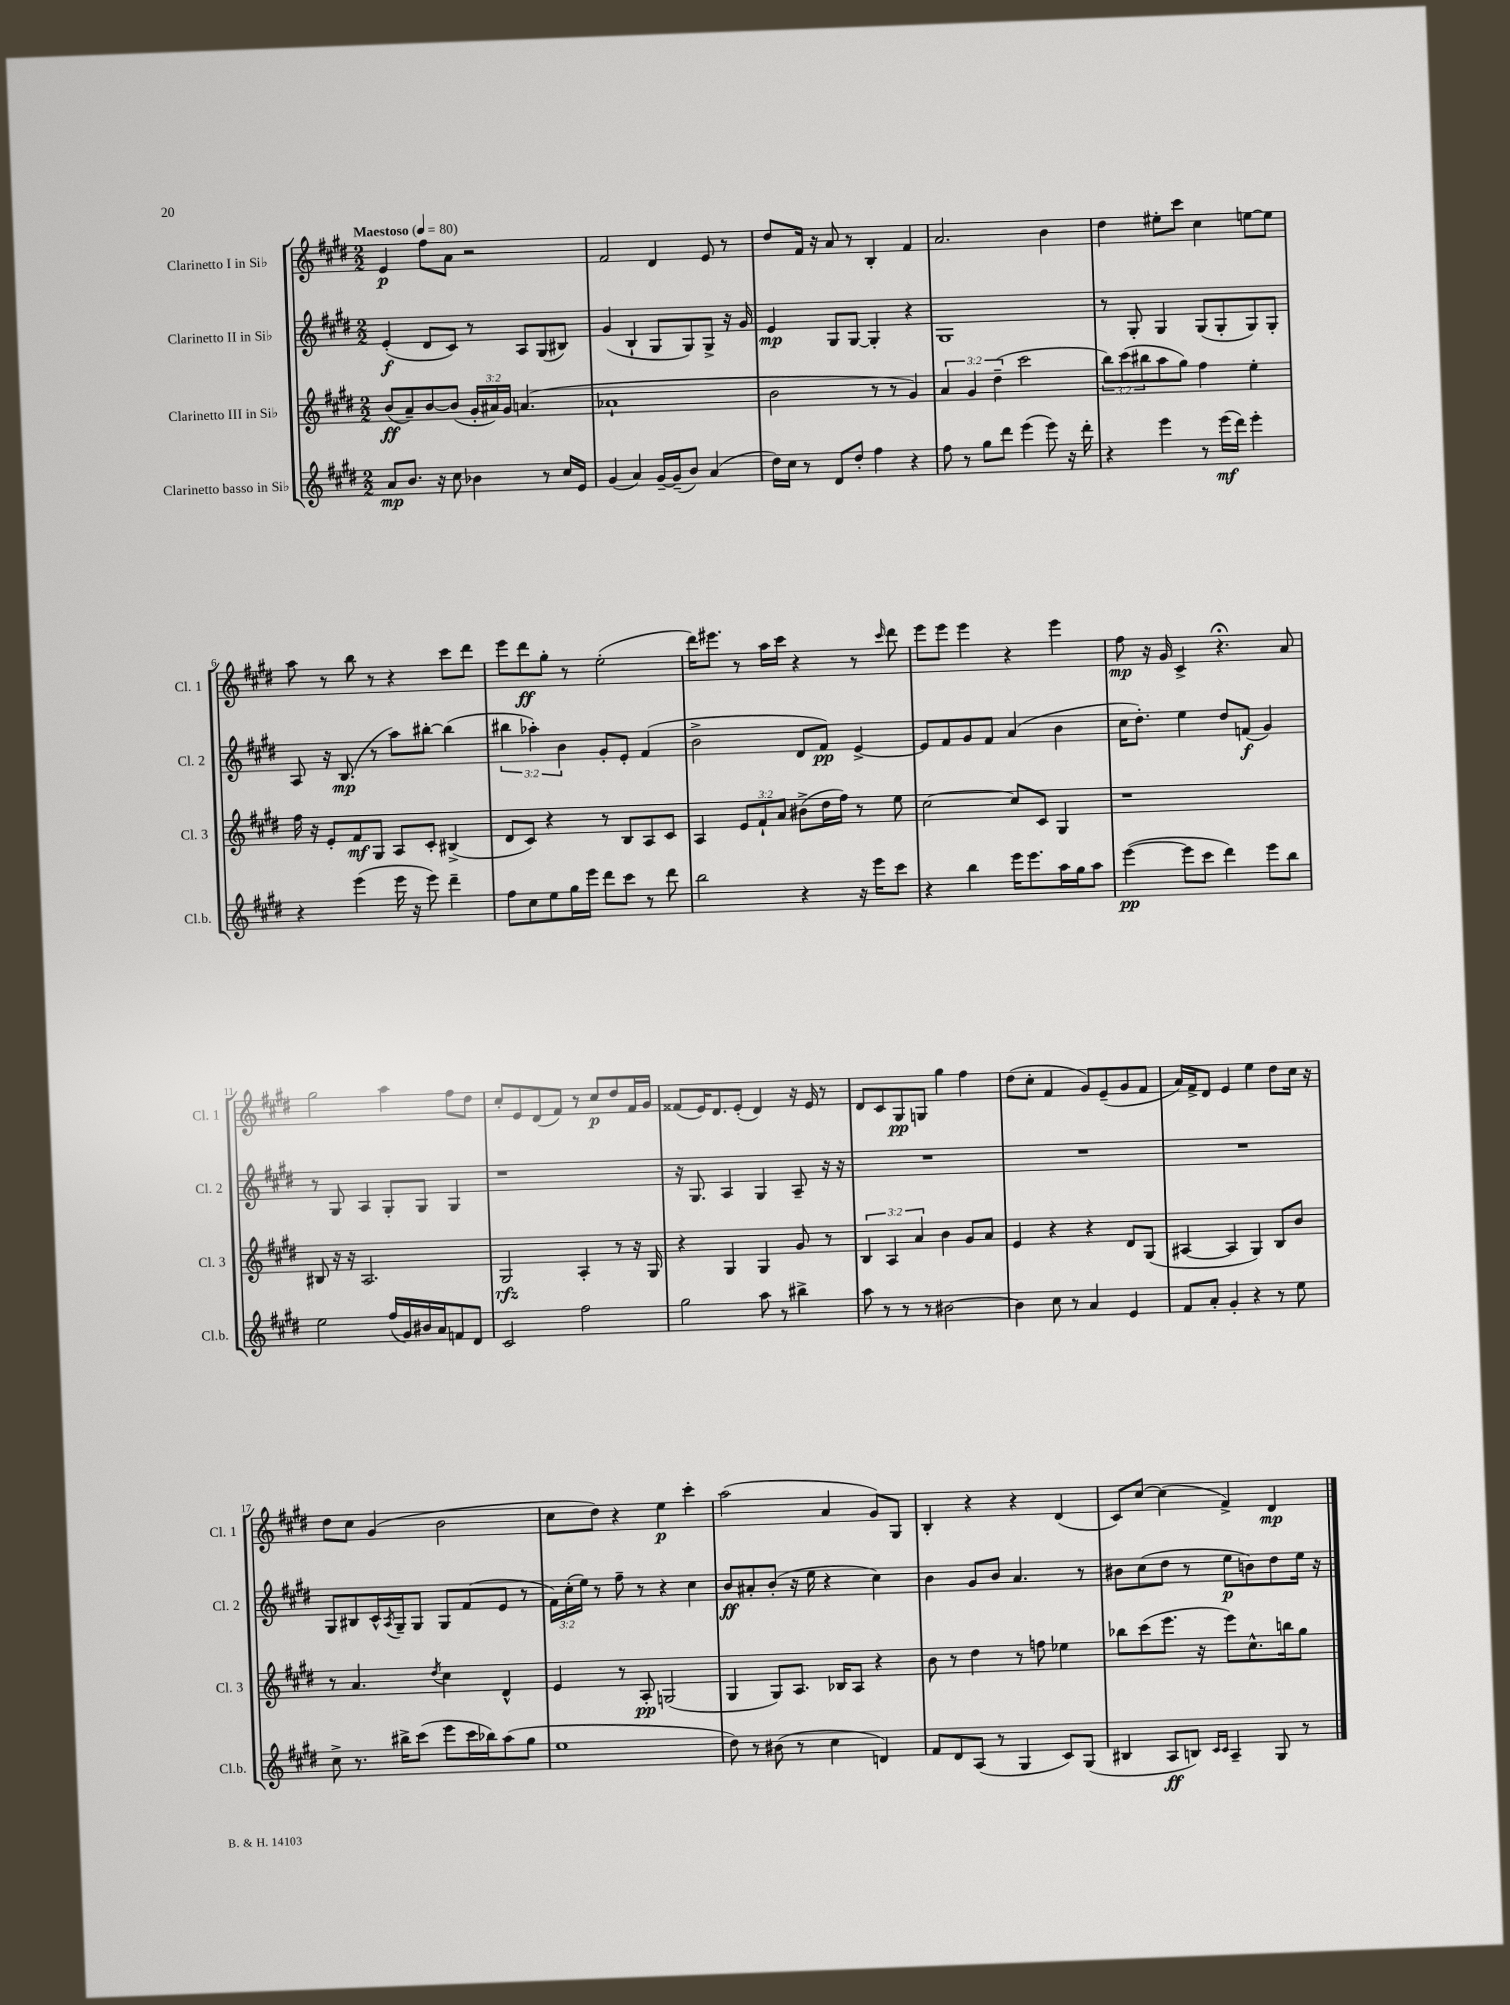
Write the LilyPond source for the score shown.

<<
\new StaffGroup <<
\new Staff = "s0" \with { instrumentName = "Clarinetto I in Sib" shortInstrumentName = "Cl. 1" } {
    \clef treble \key e \major \numericTimeSignature \time 2/2 \tempo "Maestoso" 4 = 80
    e'4\p fis''8 a'8 r2 |
    fis'2 dis'4 e'8 r8 |
    dis''8 fis'16 r16 a'8 r8 b4-. fis'4 |
    a'2. b'4 |
    dis''4 eis''8-. cis'''8 cis''4 e''8~ e''8 |
    a''8 r8 b''8 r8 r4 cis'''8 dis'''8 |
    e'''8 dis'''8\ff gis''8-. r8 e''2-.( |
    dis'''16) eis'''8. r8 a''16 cis'''16 r4 r8 \grace { cis'''16 } dis'''8 |
    e'''8 e'''8 e'''4 r4 e'''4 |
    fis''8\mp r16 gis'16 cis'4-> r4.\fermata a'8 |
    gis''2 a''4 fis''8 dis''8 |
    cis''8-. e'8 dis'8( fis'8) r8 cis''8\p dis''8 fis'16 gis'16 |
    fisis'8( e'16) dis'8. e'8-.( dis'4) r16 e'16 r8 |
    dis'8 cis'8 gis8\pp g8 gis''4 fis''4 |
    dis''8( cis''8-. fis'4 gis'8) e'8--( gis'8 fis'8 |
    a'16) fis'16-> dis'8 e'4 e''4 dis''8 cis''16 r16 |
    dis''8 cis''8 gis'4( b'2 |
    cis''8 dis''8) r4 e''4\p cis'''4-. |
    a''2( a'4 gis'8) gis8 |
    b4-. r4 r4 dis'4( |
    cis'8) cis''8~ cis''4( fis'4->) dis'4\mp \bar "|." |
}
\new Staff = "s1" \with { instrumentName = "Clarinetto II in Sib" shortInstrumentName = "Cl. 2" } {
    \clef treble \key e \major \numericTimeSignature \time 2/2 \override Staff.TupletNumber.text = #tuplet-number::calc-fraction-text
    e'4-.\f( dis'8 cis'8) r8 a8 gis8( bis8) |
    gis'4( b4-! gis8 gis8) gis8-> r16 gis'16 |
    e'4\mp gis8 gis8~ gis4-. r4 |
    gis1 |
    r8 gis8-. gis4 gis8( gis8-. gis8) gis8-. |
    a8 r16 b8.\mp( r8 a''8) bis''8~-. bis''4( |
    \tuplet 3/2 { bis''4 aes''4-.) b'4 } gis'8-. e'8-. fis'4( |
    b'2-> dis'8 fis'8\pp) e'4~-> |
    e'8 fis'8 gis'8 fis'8 a'4( b'4 |
    cis''16 dis''8.-.) e''4 dis''8 f'8\f( gis'4) |
    r8 gis8 a4 gis8-. gis8 gis4 |
    r1 |
    r16 gis8. a4 gis4 a8-- r16 r16 |
    R1 |
    R1 |
    R1 |
    gis8 bis8 cis'16-^ \acciaccatura { a8 } gis16-- gis8 gis8 fis'8( e'8 r8 |
    \tuplet 3/2 { fis'16) cis''16-.( e''16) } r8 fis''8-- r8 r4 cis''4 |
    b'8\ff ais'8-. b'8-.( r16 e''16 r4 cis''4) |
    b'4 gis'8 b'8 a'4. r8 |
    bis'8 cis''8( dis''8 r8 e''8\p b'8) dis''8 e''16 r16 \bar "|." |
}
\new Staff = "s2" \with { instrumentName = "Clarinetto III in Sib" shortInstrumentName = "Cl. 3" } {
    \clef treble \key e \major \numericTimeSignature \time 2/2 \override Staff.TupletNumber.text = #tuplet-number::calc-fraction-text
    b'8\ff( a'8--) b'8~ b'8( \tuplet 3/2 { gis'16-. ais'16) gis'16 } a'4.( |
    aes'1-! |
    b'2 r8 r8 gis'4) |
    \tuplet 3/2 { a'4 gis'4 dis''4--( } cis'''2 |
    \tuplet 3/2 { b''8) cis'''8( bis''8 } a''8 gis''8) fis''4 e''4-. |
    fis''16 r16 e'8-. fis'8\mf gis8 a8 cis'8-. bis4->( |
    dis'8 cis'8) r4 r8 b8 a8 cis'8 |
    a4 \tuplet 3/2 { e'8 fis'8-! a'8 } bis'8->( dis''16 fis''16) r8 e''8 |
    cis''2~ cis''8 cis'8 gis4 |
    r1 |
    bis8 r16 r16 a2. |
    gis2\rfz a4-. r8 r16 gis16 |
    r4 gis4 gis4 gis'8 r8 |
    \tuplet 3/2 { b4 a4 a'4 } b'4 gis'8 a'8 |
    e'4 r4 r4 dis'8 gis8( |
    ais4~ ais4 gis4) b8 b'8 |
    r8 a'4. \acciaccatura { dis''8 } cis''4 dis'4-^ |
    e'4 r8 a8-.\pp g2( |
    gis4 gis8) a8. bes16 a8 r4 |
    b'8 r8 dis''4 r8 f''8 ees''4 |
    bes''8 cis'''8( e'''8. r16 e'''8) cis''8.-^ b''16 gis''8 \bar "|." |
}
\new Staff = "s3" \with { instrumentName = "Clarinetto basso in Sib" shortInstrumentName = "Cl.b." } {
    \clef treble \key e \major \numericTimeSignature \time 2/2
    a'8\mp b'8. r16 cis''8 bes'4 r8 cis''16 e'16 |
    gis'4( a'4) gis'16~-- gis'16--( b'8) a'4( |
    dis''16) cis''16 r8 dis'8 dis''8-. fis''4 r4 |
    fis''8 r8 gis''8 dis'''8 e'''4( e'''8) r16 dis'''16-. |
    r4 e'''4 r8 e'''16\mf( dis'''16) e'''4-. |
    r4 e'''4( e'''16 r16 e'''8) dis'''4-- |
    fis''8 cis''8 e''8 gis''16 e'''16 dis'''8 cis'''8 r8 dis'''8 |
    b''2 r4 r16 e'''16 cis'''8 |
    r4 b''4 e'''16 e'''8. a''16 gis''16 a''8 |
    e'''4~\pp( e'''8 cis'''8 dis'''4) e'''8 b''8 |
    e''2 fis''16( gis'16) bis'16 a'16 f'8 dis'8 |
    cis'2 fis''2 |
    gis''2 a''8 r8 bis''4-> |
    a''8 r8 r8 r8 bis'2~ |
    bis'4 cis''8 r8 a'4 e'4 |
    fis'8 a'8-. gis'4-. r4 r8 e''8 |
    cis''8-> r8. bis''16-> cis'''8( e'''8 cis'''16 bes''16) a''8( gis''8 |
    e''1 |
    dis''8) r8 bis'8( r8 cis''4 d'4) |
    fis'8 dis'8 a8( r8 gis4 cis'8) gis8( |
    bis4 a8\ff b8) \grace { cis'16 cis'16 } a4-- gis8 r8 \bar "|." |
}
>>
>>
